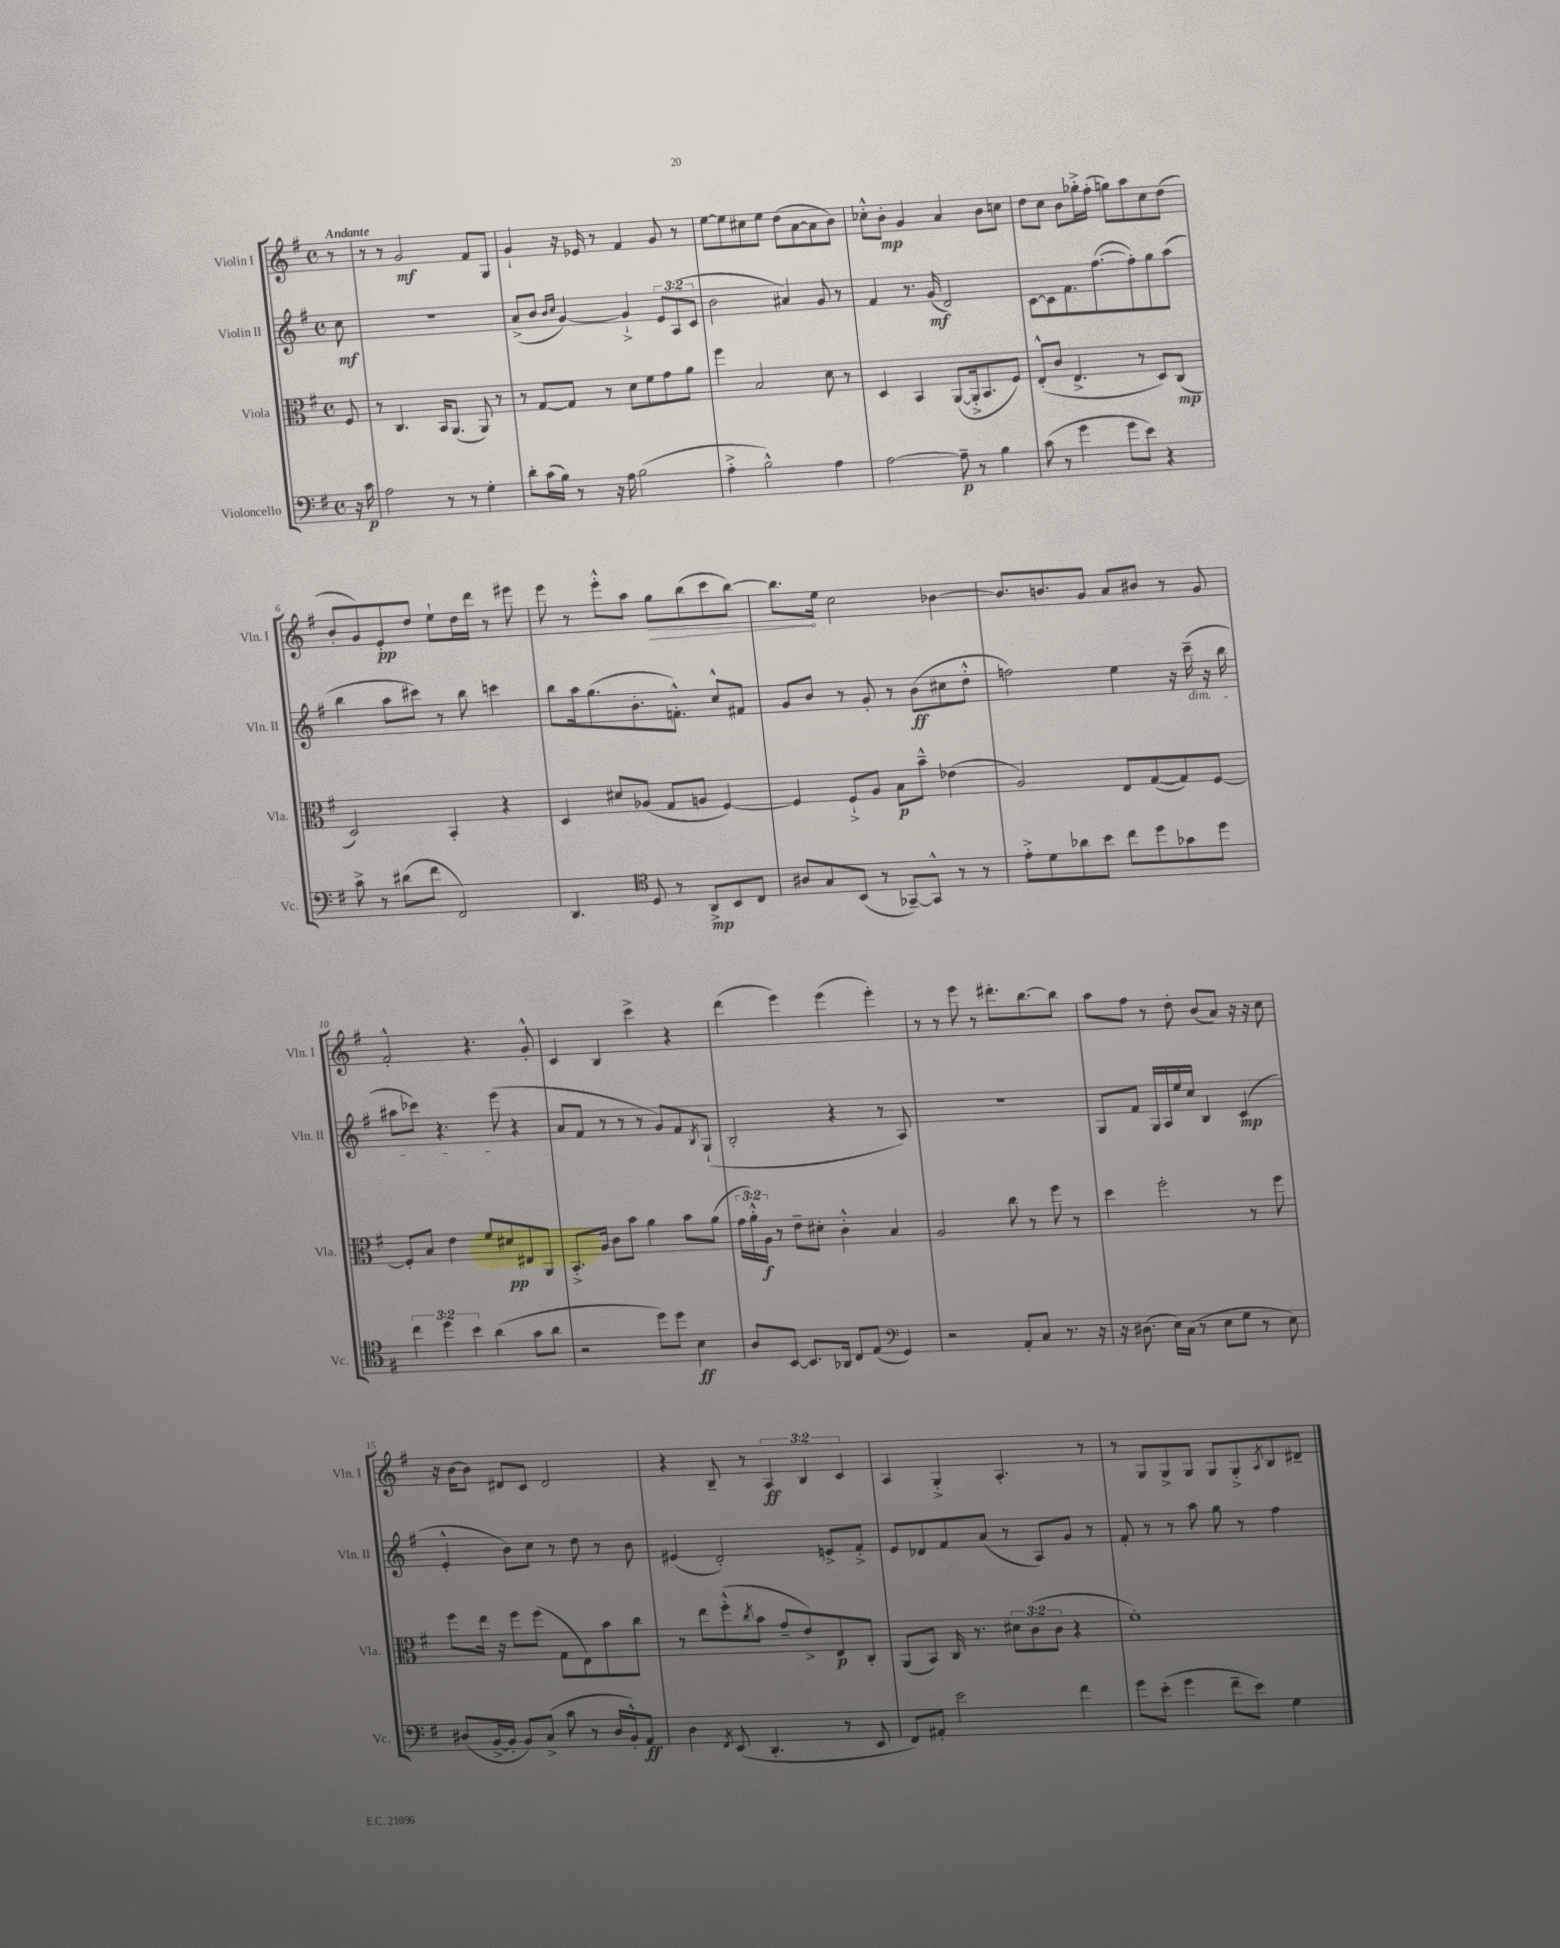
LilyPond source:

<<
\new StaffGroup <<
\new Staff = "s0" \with { instrumentName = "Violin I" shortInstrumentName = "Vln. I" } {
    \clef treble \key g \major \defaultTimeSignature \time 4/4 \override Staff.TupletNumber.text = #tuplet-number::calc-fraction-text \partial 8 \tempo "Andante"
    r8 |
    r8 r8 g'2\mf fis'8 g8 |
    g'4-! r16 ees'16 r8 fis'4 g'8 r8 |
    e''8~ e''8 cis''8 e''8 d''8( a'8~ a'8 b'8) |
    ces''8-.-^ b'8-.\mp g'4 a'4 b'8 c''8 |
    d''8 c''8 b'8 ges''16-.-> fis''16-.( g''8) a''8 c''8 d''8( |
    b'8-. g'8) e'8-.\pp d''8 e''8-! d''16 d'''16 r8 eis'''8 |
    e'''8 r8 e'''8-.-^ a''8 \once \override Hairpin.circled-tip = ##t g''8\> b''8( c'''8 b''8~) |
    b''8.\! e''16 c''2 bes'4~ |
    bes'8. b'8. g'8 a'8 bis'8 r8 g'8 |
    fis'2-.-^ r4. g'8-.-^ |
    c'4 b4 c'''4-> r4 |
    d'''4( e'''4) e'''4( e'''4-.) |
    r8 r8 e'''8 r8 dis'''8.-. b''8.~ b''8 |
    a''8 fis''8 r8 d''8-. b'8( a'8) r16 r16 c''8 |
    r16 b'16~ b'8 dis'8 c'8 dis'2 |
    r4 b8-- r8 \tuplet 3/2 { a4\ff b4 c'4 } |
    a4 g4-.-> a4.-. r8 |
    r8 g8 g8-> g8 g8 g8-.-> \acciaccatura { a8 } b8 dis'8-- \bar "|." |
}
\new Staff = "s1" \with { instrumentName = "Violin II" shortInstrumentName = "Vln. II" } {
    \clef treble \key g \major \defaultTimeSignature \time 4/4 \override Staff.TupletNumber.text = #tuplet-number::calc-fraction-text \partial 8
    c''8\mf |
    R1 |
    a'8->( b'8 \grace { b'16 c''16 } g'4~) g'4-!-> \tuplet 3/2 { e'8 a8( c'8 } |
    b'2 ais'4) g'8 r8 |
    fis'4 r8. g'16\mf( d'2) |
    c'8~ c'8 fis'8. fis''8.~( fis''8-.) g''8 a''8( |
    b''4 a''8 cis'''8) r8 b''8 c'''4 |
    b''8 a''16 g''8.( b'8.-. f'8.-.-^) c''8-^ fis'8 |
    g'8 b'8 r8 g'8-. r8 b'8\ff( cis''8 d''8-.-^ |
    f''2) e''4 r16 c'''16--\dim( r16 b''16 |
    ais''8 ces'''8) r4. e'''8\!( r4 |
    a'8 fis'8 r8 r8 r8 g'8) fis'8 \acciaccatura { b8 } g8-!( |
    b2-. r4 r8 a8) |
    R1 |
    g8 fis'8 g16 a16 e''16 c''16 b4 c'4\mp( |
    e'4-.-^ b'8) c''8 r8 d''8 r8 b'8 |
    eis'4( d'2-.) e'8-> fis'8-.-> |
    e'8 des'8 fis'8 a'8( r8 a8) g'8 r8 |
    fis'8-. r8 r8 a''8 g''8 r8 fis''4 \bar "|." |
}
\new Staff = "s2" \with { instrumentName = "Viola" shortInstrumentName = "Vla." } {
    \clef alto \key g \major \defaultTimeSignature \time 4/4 \override Staff.TupletNumber.text = #tuplet-number::calc-fraction-text \partial 8
    fis8 |
    r8 c4. b,16 a,8.( a,8) r8 |
    r8 g8~ g8 r8 d'8 fis'8 g'8 a'8 |
    fis''4 b2 d'8 r8 |
    d4 b,4 a,8~( a,16-.-> b,8. fis8) |
    e8-.-^( c'8 e4.-> r8 d8) c8\mp( |
    d2) b,4-. r4 |
    d4 dis'8 aes8( g8 a8 fis4~) |
    fis4 fis8-!-> a8 b8\p b'8---^ ees'4( |
    a2) e8 g8~( g8) fis8~ |
    fis8-. b8 e'4 fis'8 dis'8\pp eis8 a,8 |
    b,8.-.-> a16 c'8 b'8 a'4 b'8 a'8( |
    \tuplet 3/2 { g'16 a'16-.-^) a16\f } r8 e'8-- dis'8-. c'4-.-^ b4 |
    a2 c''8 r8 fis''8 r8 |
    d''4 fis''2-. r8 fis''8 |
    fis''8 e''16 r16 fis''8 fis''8( g8 e8) b'8 c''8 |
    r8 e''8 fis''8-.-^( \acciaccatura { c''8 } b'8 g'8-- e'8->) e8\p c8-. |
    a,8( b,8) c16 r8. \tuplet 3/2 { dis'8 c'8( c'8 } r4 |
    fis'1-.) \bar "|." |
}
\new Staff = "s3" \with { instrumentName = "Violoncello" shortInstrumentName = "Vc." } {
    \clef bass \key g \major \defaultTimeSignature \time 4/4 \override Staff.TupletNumber.text = #tuplet-number::calc-fraction-text \partial 8
    r16 c'16\p |
    a2 r8 r8 g4-. |
    d'8-. c'16( b16) r8 r16 a16 b2( |
    a4-.-> b2-^) a4 |
    a2~ a8--\p r8 b4 |
    c'8( r8 g'4 g'8 e'8) r4 |
    c'8-> r8 dis'8( fis'8 fis,2) |
    d,4. \clef tenor d8 r8 a,8->\mp b,8 c8 |
    ais8 g8 b,8( r8 ges,8~--) ges,8-^ r8 r8 |
    e'8-.-> d'8 aes'8 b'8 c''8 d''8 ges'8 d''8 |
    \tuplet 3/2 { c''4 d''4 b'4 } a'4( g'8 a'8 |
    r2 d''8) d''8 b4\ff |
    a8 b,8~ b,8. aes,16 c8 e8( \clef bass g,4) |
    r2 a,8-. c8 r8. r16 |
    r16 dis8.( e16) c16( r8 e8 g8 r8 e8) |
    dis8( b,16~-> b,16-. b,8) c8->( c'8 r8 dis16 b,16-.-^) a,8\ff |
    d4 \acciaccatura { fis,8 } e,8( d,4.-. r8 e,8 |
    fis,8) ais,8-. e'2 fis'4 |
    g'8 e'8-.( g'4 fis'8-- e'8) g4 \bar "|." |
}
>>
>>
